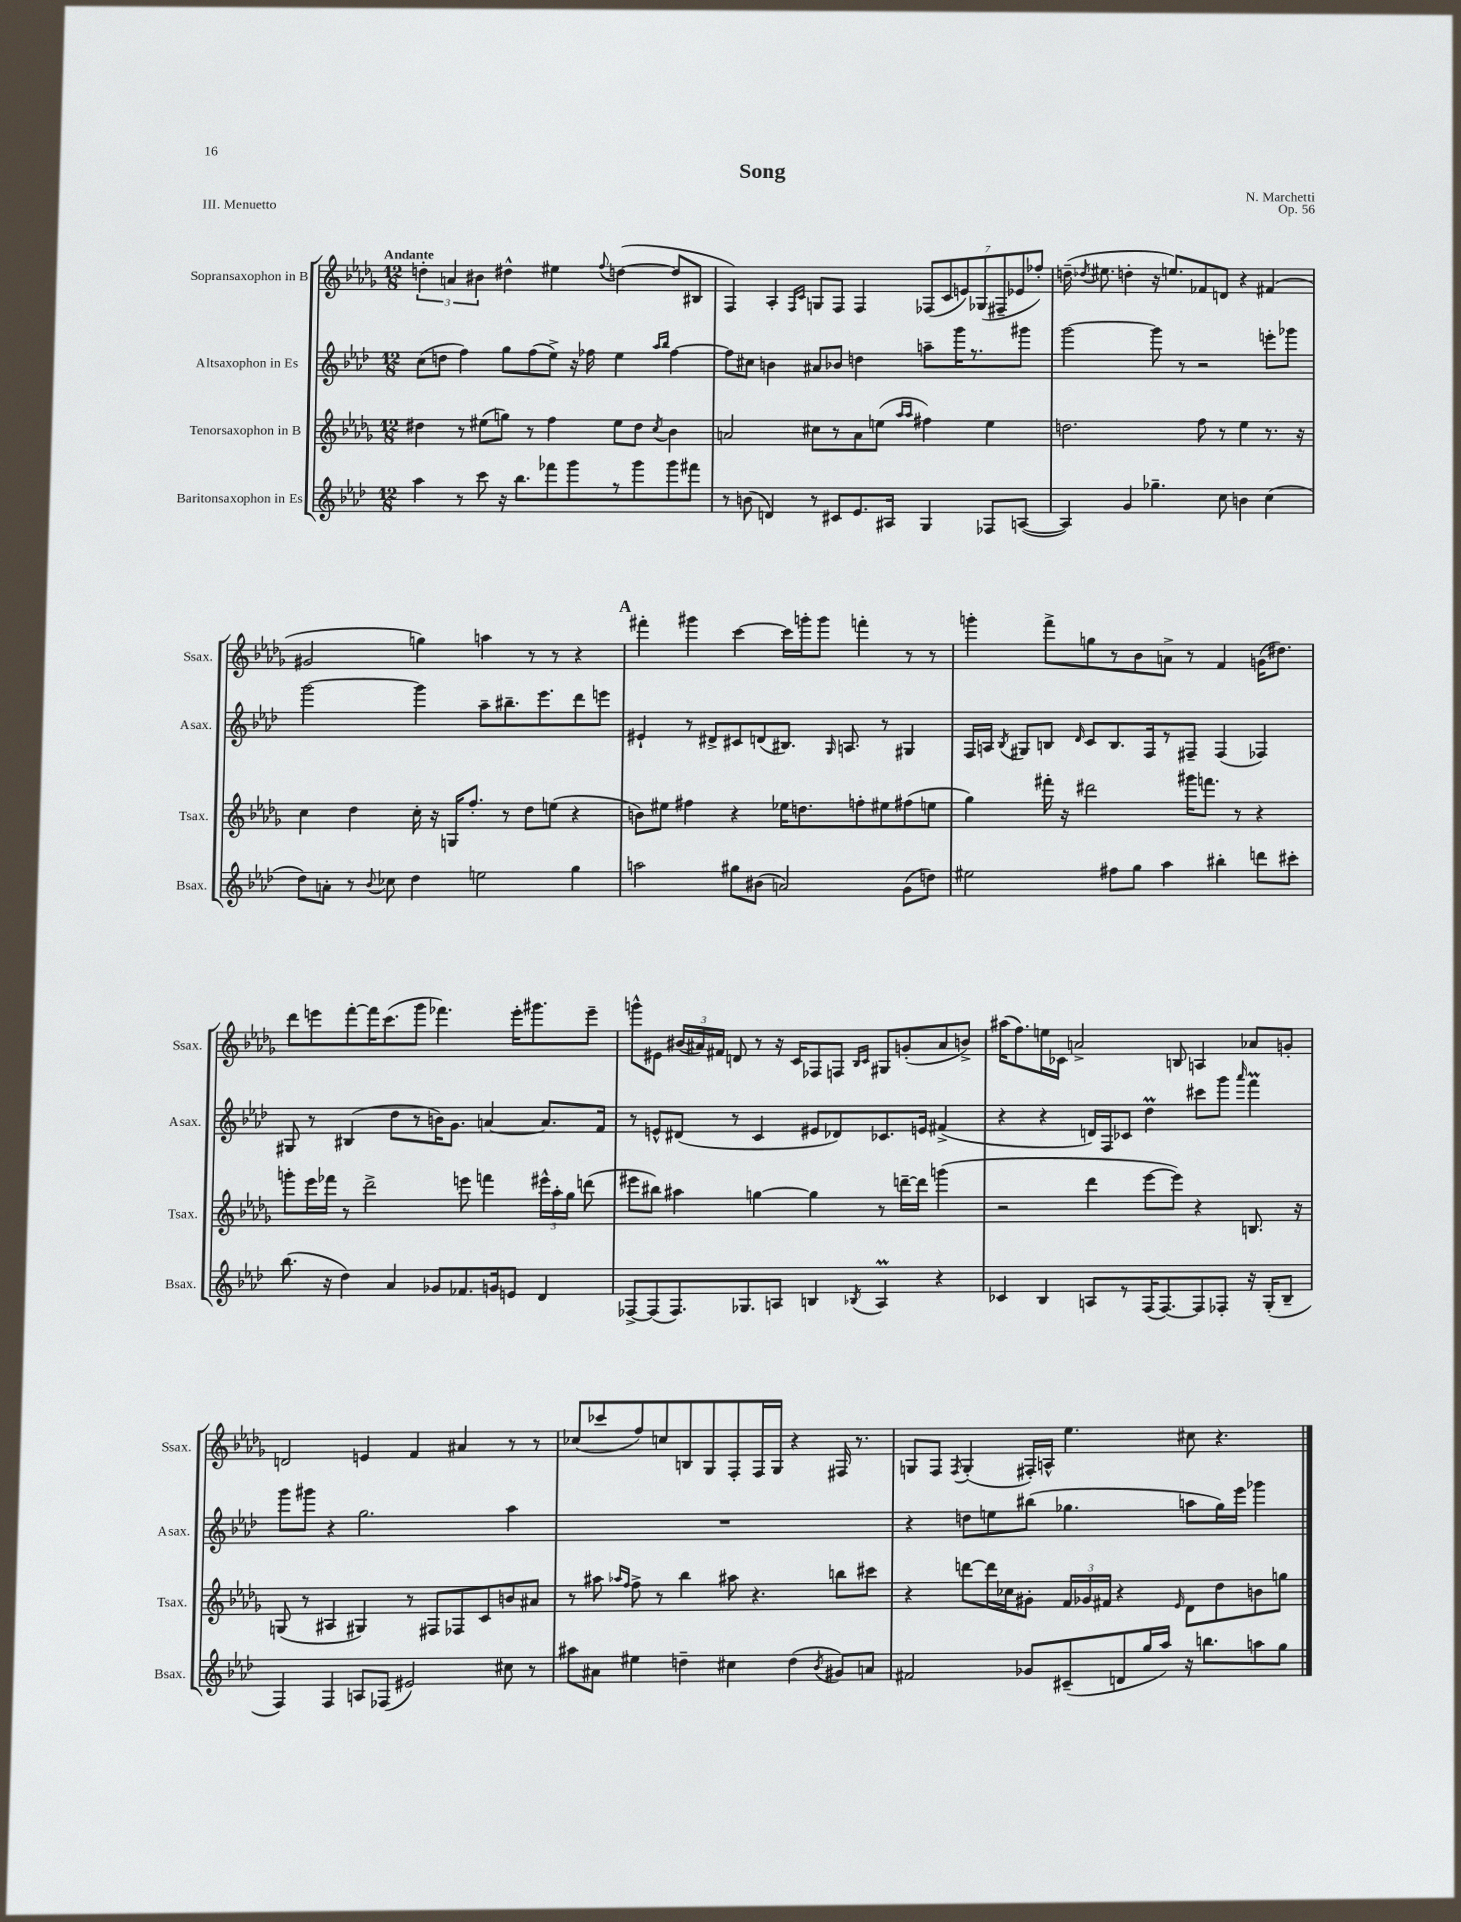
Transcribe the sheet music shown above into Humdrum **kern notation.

**kern	**kern	**kern	**kern
*part4	*part3	*part2	*part1
*staff4	*staff3	*staff2	*staff1
*I"Baritonsaxophon in Es	*I"Tenorsaxophon in B	*I"Altsaxophon in Es	*I"Sopransaxophon in B
*I'Bsax.	*I'Tsax.	*I'Asax.	*I'Ssax.
*clefG2	*clefG2	*clefG2	*clefG2
*k[b-e-a-d-]	*k[b-e-a-d-g-]	*k[b-e-a-d-]	*k[b-e-a-d-g-]
*M12/8	*M12/8	*M12/8	*M12/8
=1	=1	=1	=1
!	!	!	!LO:TX:a:B:t=Andante
4aa-\	4dd#X\	(8cc\L	6ddn'\
.	.	8ddn\J	.
.	.	.	6an/
8r	8r	4ff\)	.
.	.	.	6b#X\
8ccc\	(8ee#X\L	.	.
16r	8ggn\J)	8gg\L	4dd#X^^\
8.bb-\L	.	.	.
.	8r	(8ff\	.
8fff-X\	4ff\	8ee-^\J)	4ee#X\
8ggg\	.	16r	.
.	.	16ff-X\	.
.	.	.	8qqff/
8r	8ee#\L	4ee-\	([4ddn\
8ggg\	8dd#\J	.	.
.	.	16qqaa-/LL	.
.	8qcc/	16qqbb-/JJ	.
8ggg\	4b-\	[4ff-\	8dd/L]
8fff#X\J	.	.	8B#X/J
=2	=2	=2	=2
8r	2an/	8ff-\L]	4F/)
(8bn\	.	8cc#X\J	.
4dn/)	.	4bn\	4A-'/
.	.	.	16qqF/LL
.	.	.	16qqc/JJ
8r	8cc#X\L	8a#X/L	8Gn/L
8c#X/L	8r	8b-X/J	8F/J
8.e-/	8a\	4ddn\	4F/
.	(8een\J	.	.
16A#X/Jk	.	.	.
.	16qqaa-/LL	.	.
.	16qqaa-/JJ	.	.
4G/	4ff#X\)	8aan~\L	(14F-X/L
.	.	.	14c/
.	.	16ggg\K	.
.	.	.	14en/)
.	.	8.r	.
.	.	.	(14G-X/
8F-X/L	4ee\	.	.
.	.	.	14F#X~/
.	.	.	14e-X/
([8An/J	.	8ggg#X\J	.
.	.	.	14ff-X'/J)
=3	=3	=3	=3
4A/])	2.ddn\	[2ggg\	(16ddn~\
.	.	.	8qdd-X/
.	.	.	8.ee#X\
4g/	.	.	4ddn'\
4.gg-X~\	.	8ggg\]	16r
.	.	.	8.een/L)
.	.	8r	.
.	8ff\	2r	8f-X/
8cc\	8r	.	8dn/J
4bn\	4ee-\	.	4r
(4cc\	8.r	8eeen'\L	(4f#X/
.	.	8ggg-X\J	.
.	16r	.	.
!!LO:LB:g=z
=4	=4	=4	=4
8dd-\L)	4cc\	[2ggg\	2g#X/
8an'\J	.	.	.
8r	4dd-\	.	.
8qqb-/	.	.	.
8cc-X\	.	.	.
4dd-\	16cc'\	4ggg\]	4ggn\)
.	16r	.	.
.	16Gn/KL	.	.
.	8.ff'/J	.	.
2een\	.	8aa-~\L	4aan\
.	8r	8.bb#X~\	.
.	8dd-\L	.	8r
.	.	8.eee-\	.
.	(8een\J	.	8r
4gg\	4r	8ddd-\	4r
.	.	8eeen\J	.
!!LO:REH:place=s1:t=A
=5	=5	=5	=5
2aan\	8bn\L)	4e#X`/	4fff#X'\
.	8ee#X\J	.	.
.	4ff#X\	8r	4ggg#X\
.	.	8d#X^/L	.
8gg#X\L	4r	8c#X/	[4ccc\
(8b#X\J	.	(8dn/	.
2an/)	16ee-X\KL	8.B#X/J)	16ccc\LL]
.	8.ddn\	.	16gggn'\J
.	.	.	8ggg\J
.	.	16qqG/	.
.	.	8.An/	.
.	8ffn'\	.	4fffn'\
.	8ee#X\	8r	.
(8g\L	(8ff#X\	4G#X/	8r
8ddn\J)	8een\J	.	8r
=6	=6	=6	=6
2ee#X\	4gg-\)	16F/LL	4gggn'\
.	.	16An/JJ	.
.	.	8qB-/	.
.	.	8G#X/L	.
.	16fff#X'\	8Bn/J	8fff^\L
.	16r	.	.
.	.	16qqd-/	.
.	2ddd#X\	8c/L	8ggn\
8ff#X\L	.	8.B/	8r
8gg\J	.	.	8b-\
.	.	16F/k	.
4aa-\	.	8r	8an^\J
.	16ggg#X\KL	8F#X~/J	8r
.	8.fffn\J	.	.
4bb#X'\	.	(4F#/	4f/
.	8r	.	.
8dddn\L	4r	4F-X/)	(16gn\KL
.	.	.	8.dd#X\J)
8ccc#X'\J	.	.	.
!!LO:LB:g=z
=7	=7	=7	=7
(8.bb-\	8gggn'\L	8G#X/	8ddd-\L
.	16eee-\L	8r	8eeen\
16r	16fff-X\JJ	.	.
4dd-\)	8r	(4B#X/	[8fff'\
.	2ddd-^\	.	16fff\K]
.	.	.	(8.ccc\
4a-/	.	8dd-\L	.
.	.	8r	8ggg-\J
8g-X/L	.	16bn\K)	4.fff-X\)
.	.	8.g\J	.
8.f-X/	8eeen\	.	.
.	4fffn\	[4an/	.
16gn/k	.	.	.
8en/J	.	.	16eee'\KL
.	.	.	8.ggg#X\
4d-/	24eee#X^^\LL	8.a/L]	.
.	24aa-'\	.	.
.	24gg-\JJ	.	.
.	(8dddn\	.	8eee~\J
.	.	16f/Jk	.
=8	=8	=8	=8
[8F-X^/L	8eee#X\L	8r	8gggn^^\L
(8F-/]	8bb#X\J)	8en^^/L	8e#X\J
8.F-/)	4aa#X\	(8d#X/J	(24b#X/LL
.	.	.	24a#X/)
.	.	.	24f#X/JJ
.	.	8r	8dn/
8.G-X/	.	.	.
.	[4ggn\	4c/	8r
8An/J	.	.	16r
.	.	.	16c/KL
4Bn/	4gg\]	8e#X/L	8F-X/
.	.	8d-X/)	8Fn/J
.	.	.	16qqB-/LL
8qB-X/	.	.	16qqc/JJ
4Am/	8r	8.c-X/	8G#X/L
.	[16dddn~\LL	.	(8gn'/
.	16ddd\JJ]	16en/Jk	.
4r	(4gggn\	(4f#X^/	8a#/
.	.	.	8bn^/J)
=9	=9	=9	=9
4c-X/	2r	4r	(16aa#X\KL
.	.	.	8.ff\)
4B-/	.	4r	16een\L
.	.	.	16c-X\JJ
.	.	.	2an^/
8An/L	4ddd-\	16dn/LL)	.
.	.	16F/J	.
8r	.	8c-X/J	.
(16F/K	[8eee-\L	4dd-M\	.
[8.F/)	.	.	.
.	8eee-\J])	.	8Bn/
8F/]	4r	8ccc#X\L	4An/
8F-X'/J	.	8ggg\J	.
.	.	16qqaaa-/	.
16r	8.Bn/	4fffM\	8a-X/L
(16G'/KL	.	.	.
8B-~/J	.	.	8gn'/J
.	16r	.	.
!!LO:LB:g=z
=10	=10	=10	=10
4F/)	(8Gn/	8ggg\L	2dn/
.	8r	8ggg#X\J	.
4F/	4A#X/	4r	.
8An/L	4G#X/)	2.gg\	4en/
(8F-X/J	.	.	.
2e#X/)	8r	.	4f/
.	8F#X/L	.	.
.	8F-X/	.	4a#X/
.	8c/	.	.
8cc#X\	8bn/	4aa-\	8r
8r	8a#X/J	.	8r
=11	=11	=11	=11
8aa#X\L	8r	1.r	(8cc-X/L
8a#X\J	8aa#X\	.	8ccc-X/
.	16qqaa-X/LL	.	.
.	16qqff/JJ	.	.
4ee#X\	8ff^\	.	8ff/)
.	8r	.	8ccn/
4ddn~\	4bb-\	.	8Bn/
.	.	.	8G-/
4cc#X\	8aa#X\	.	8F'/
.	4.r	.	16F/L
.	.	.	16G-/JJ
(4dd\	.	.	4r
8qb-/	.	.	.
8g#X/L)	8bbn\L	.	16F#X/
.	.	.	8.r
8an/J	8ccc#X\J	.	.
=12	=12	=12	=12
2f#X/	4r	4r	8Gn/L
.	.	.	8F/J
.	.	.	8qF/
.	[8dddn\L	8ddn\L	(4G'/
.	16ddd\L]	8een\	.
.	16cc-X\J	.	.
8g-X/L	8g#X'\J	(8bb#X\J	16F#X'/LL)
.	.	.	16An^^/JJ
(8c#X~/	24f/LL	4.gg-X\	4.ee-\
.	24g-X/	.	.
.	24f#X/JJ	.	.
8dn/	4r	.	.
16gg/L	.	.	.
16aa-/JJ)	.	.	.
.	16qqe-/	.	.
16r	8d-\L	8aan\L	8cc#X\
8.bbn\L	.	.	.
.	8dd-\	16gg-\L)	4.r
.	.	16eee-\JJ	.
8aan\	8bn\	4ggg-X\	.
8gg\J	8ggn\J	.	.
==	==	==	==
*-	*-	*-	*-
